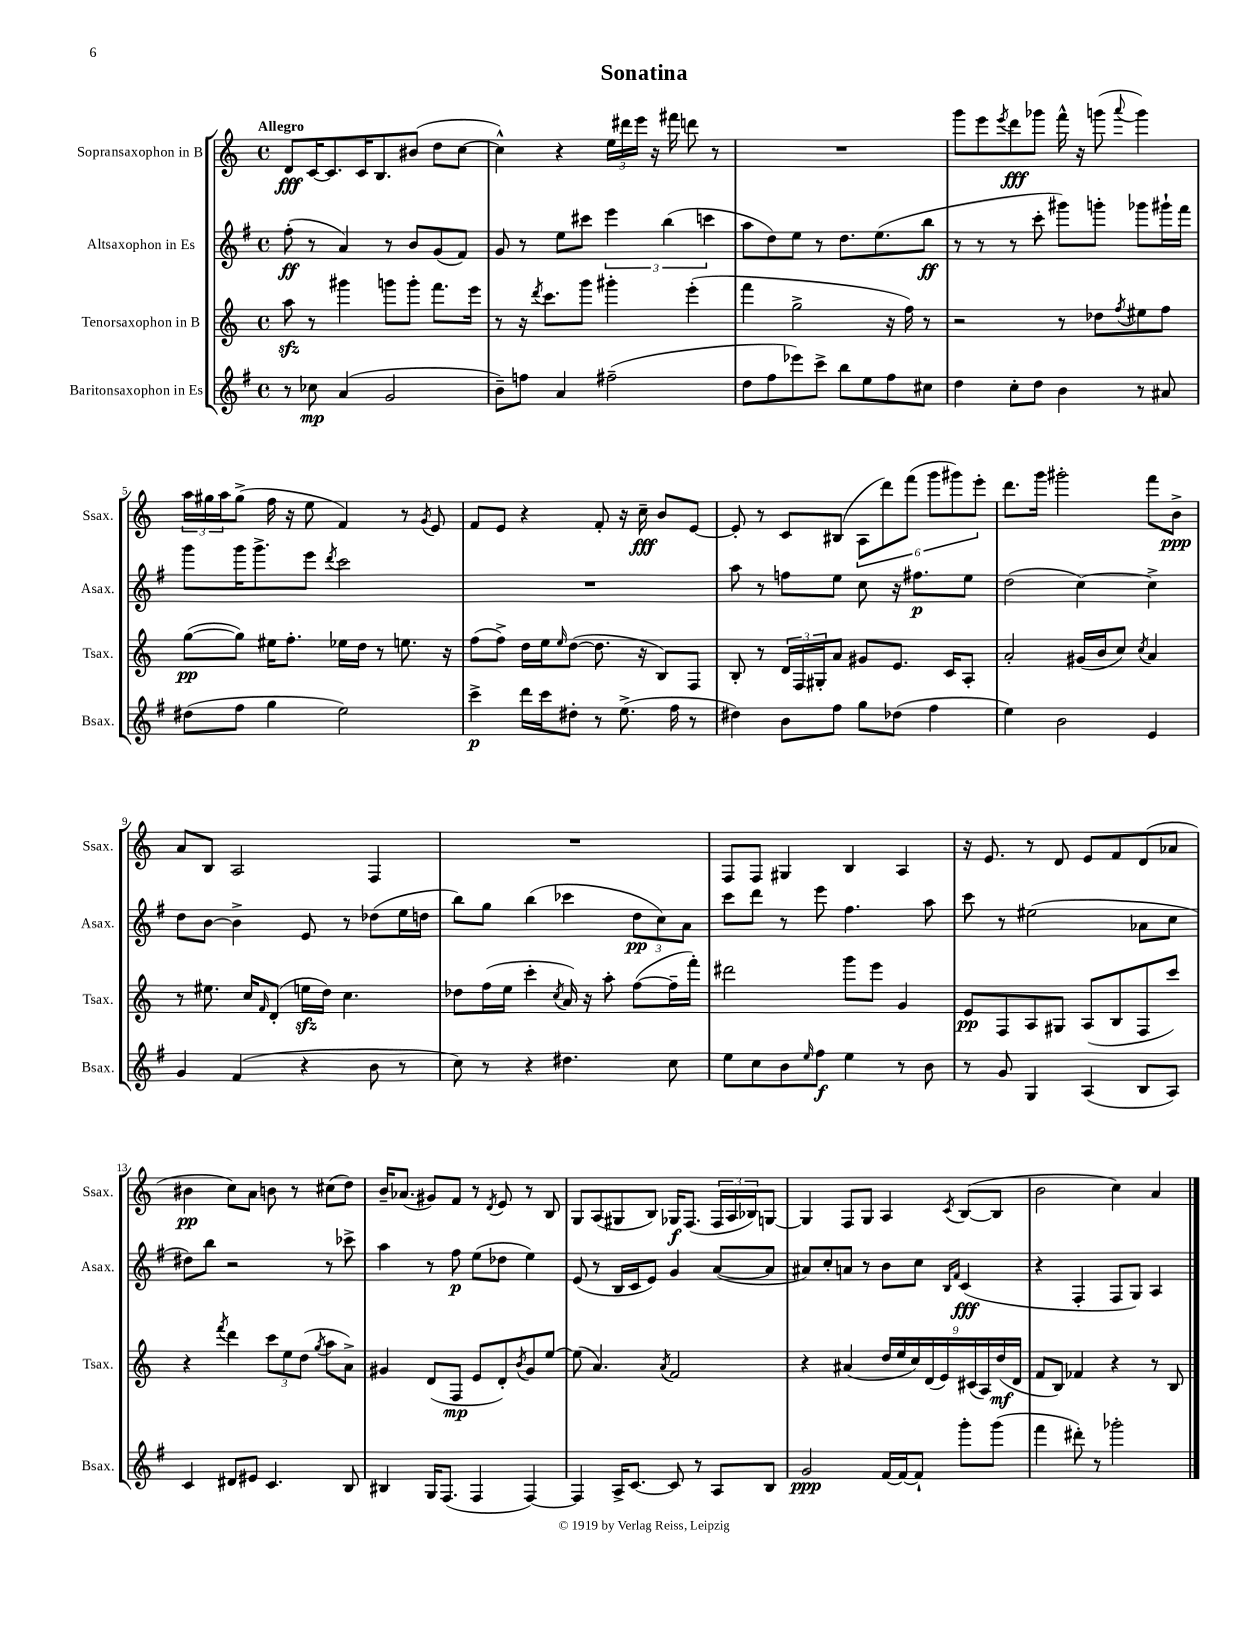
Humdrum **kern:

**kern	**kern	**kern	**kern
*staff4	*staff3	*staff2	*staff1
*clefG2	*clefG2	*clefG2	*clefG2
*k[f#]	*k[]	*k[f#]	*k[]
*M4/4	*M4/4	*M4/4	*M4/4
*met(c)	*met(c)	*met(c)	*met(c)
8r	8aa	(8ff#'	8d
8cc-	8r	8r	[16c
.	.	.	8.c]
(4a	4ggg#	4a)	.
.	.	.	16c
.	.	.	8.B
2g	8ggg	8r	.
.	8ggg'	8b	(8b#
.	8.fff	(8g	8dd
.	.	8f#)	[8cc
.	16eee	.	.
=	=	=	=
8b~)	8r	8g	4cc^^])
8ff	16r	8r	.
.	8qddd	.	.
.	8.ccc	.	.
4a	.	8ee	4r
.	8ggg	8ccc#	.
(2ff#~	4ggg#'	6eee	24ee
.	.	.	24ddd#
.	.	.	24eee
.	.	.	16r
.	.	(6bb	.
.	.	.	16fff#
.	(4eee'	.	8ddd
.	.	6ccc	.
.	.	.	8r
=	=	=	=
8dd	4fff	8aa	1r
8ff#	.	8dd)	.
8eee-)	2gg^	8ee	.
8ccc^	.	8r	.
8bb	.	8.dd	.
8ee	.	.	.
.	.	(8.ee	.
8ff#	16r	.	.
.	16ff)	.	.
8cc#	8r	8bb	.
=	=	=	=
4dd	2r	8r	8ggg
.	.	8r	8eee
.	.	.	8qeee
8cc'	.	8r	8ddd
8dd	.	8ccc'	8ggg-
4b	8r	8ggg#)	16fff^^
.	.	.	16r
.	8dd-	8ggg'	(8ggg
.	8qff	.	8qqaaa
8r	8ee#	8ggg-	4ggg)
8a#	8ff	16ggg#`	.
.	.	16fff#	.
=	=	=	=
(8dd#	([8gg	8ggg	24aa
.	.	.	24gg#
.	.	.	24aa
8ff#	8gg])	16ggg	(8gg#^
.	.	8.ggg^	.
4gg	16ee#	.	16ff
.	8.ff'	.	16r
.	.	8eee	8ee
.	.	8qddd	.
2ee)	16ee-	2ccc	4f)
.	16dd	.	.
.	8r	.	.
.	8.ee	.	8r
.	.	.	8qg
.	.	.	8e
.	16r	.	.
=	=	=	=
4ccc^	(8ff	1r	8f
.	8ff^)	.	8e
16ddd	16dd	.	4r
16ccc	16ee	.	.
.	16qqee	.	.
8dd#'	([8dd	.	.
8r	8.dd]	.	8f'
(8.ee^	.	.	16r
.	16r	.	16cc~
.	8B)	.	8b
16ff#	.	.	.
8r	8F	.	[8e
=	=	=	=
4dd#)	8B'	8aa	8e']
.	8r	8r	8r
8b	24d	8ff	8c
.	24F	.	.
.	24G#'	.	.
8ff#	8a	8ee	(8B#
8gg	8g#	8cc	12A
.	.	.	12ddd)
(8dd-	8.e	16r	.
.	.	.	(12fff
.	.	8.ff#	.
4ff#	.	.	12ggg
.	16c	.	.
.	.	.	12ggg#)
.	8A'	8ee	.
.	.	.	12eee'
=	=	=	=
4ee)	2a'	(2dd	8.ddd
.	.	.	16ggg
2b	.	.	2ggg#'
.	(16g#	[4cc)	.
.	16b	.	.
.	8cc)	.	.
.	8qcc	.	.
4e	4a	4cc^]	8fff
.	.	.	8b^
=	=	=	=
4g	8r	8dd	8a
.	8.ee#	[8b	8B
(4f#	.	4b^]	2A
.	16cc	.	.
.	16qqf	.	.
.	(8d'	.	.
4r	16ee	8e	.
.	16dd)	.	.
.	4.cc	8r	.
8b	.	(8dd-	4F
8r	.	16ee	.
.	.	16dd	.
=	=	=	=
8cc)	8dd-	8bb)	1r
8r	(16ff	8gg	.
.	16ee	.	.
4r	4ccc'	(4bb	.
.	8qcc	.	.
4.dd#	16a)	4ccc-	.
.	16r	.	.
.	8aa'	.	.
.	([8ff	12dd	.
.	.	12cc)	.
8cc	16ff~]	.	.
.	.	12a	.
.	16fff')	.	.
=	=	=	=
8ee	2ddd#	8ccc	8F
8cc	.	8ddd	8F
8b	.	8r	4G#
16qqee	.	.	.
8ff#	.	8eee	.
4ee	8ggg	4.ff#	4B
.	8eee	.	.
8r	4g	.	4A
8b	.	8aa	.
=	=	=	=
8r	8e	8ccc	16r
.	.	.	8.e
8g	8F	8r	.
4G	8A	(2ee#	8r
.	8G#	.	8d
(4A	(8A	.	8e
.	8B	.	8f
8B	8F	8a-	(8d
8A)	8ccc)	8cc	8a-
=	=	=	=
4c	4r	8dd#)	4b#
.	.	8bb	.
.	8qfff	.	.
8d#	4ddd	2r	8cc)
8e#	.	.	8a
4.c	12ccc	.	8b
.	12ee	.	.
.	.	.	8r
.	(12dd	.	.
.	8qgg	.	.
.	8aa	8r	(8cc#
8B	8a^)	8ccc-^	8dd)
=	=	=	=
4B#	4g#	4aa	16b~
.	.	.	(8.a-
16G	(8d	8r	8g#)
(8.F#	.	.	.
.	8F	8ff#	8f
4F#	8e	(8ee	8r
.	.	.	8qd
.	8d')	8dd-	8e
.	8qb	.	.
[4F#)	8g#	4ee)	8r
.	[8ee	.	8B
=	=	=	=
4F#]	(8ee]	(8e	8G
.	4.a)	8r	(8A
16A^	.	16B	8G#
[8.c	.	16c	.
.	.	8e)	8B)
.	8qa	.	.
8c]	2f	4g	16G-
.	.	.	(8.F
8r	.	.	.
8A	.	([8a	24F
.	.	.	24A
.	.	.	24B-)
8B	.	8a]	[8G
=	=	=	=
2g	4r	8a#)	4G]
.	.	8cc'	.
.	(4a#	8a	8F
.	.	8r	8G
[16f#	18dd	8b	4A
.	18ee	.	.
16f#_	.	.	.
.	18cc)	.	.
8f#`]	.	8cc	.
.	(18d	.	.
.	18e)	.	.
.	.	16qqB	.
.	.	16qqf#	8qc
8ggg'	.	(4c	([8B
.	(18c#	.	.
.	18A)	.	.
(8ggg	.	.	8B]
.	(18dd	.	.
.	18d	.	.
=	=	=	=
4fff#	8f	4r	2b
.	8B)	.	.
8ddd#')	4f-	4F#'	.
8r	.	.	.
2ggg-'	4r	8F#	4cc)
.	.	8G)	.
.	8r	4A	4a
.	8B	.	.
==	==	==	==
*-	*-	*-	*-
